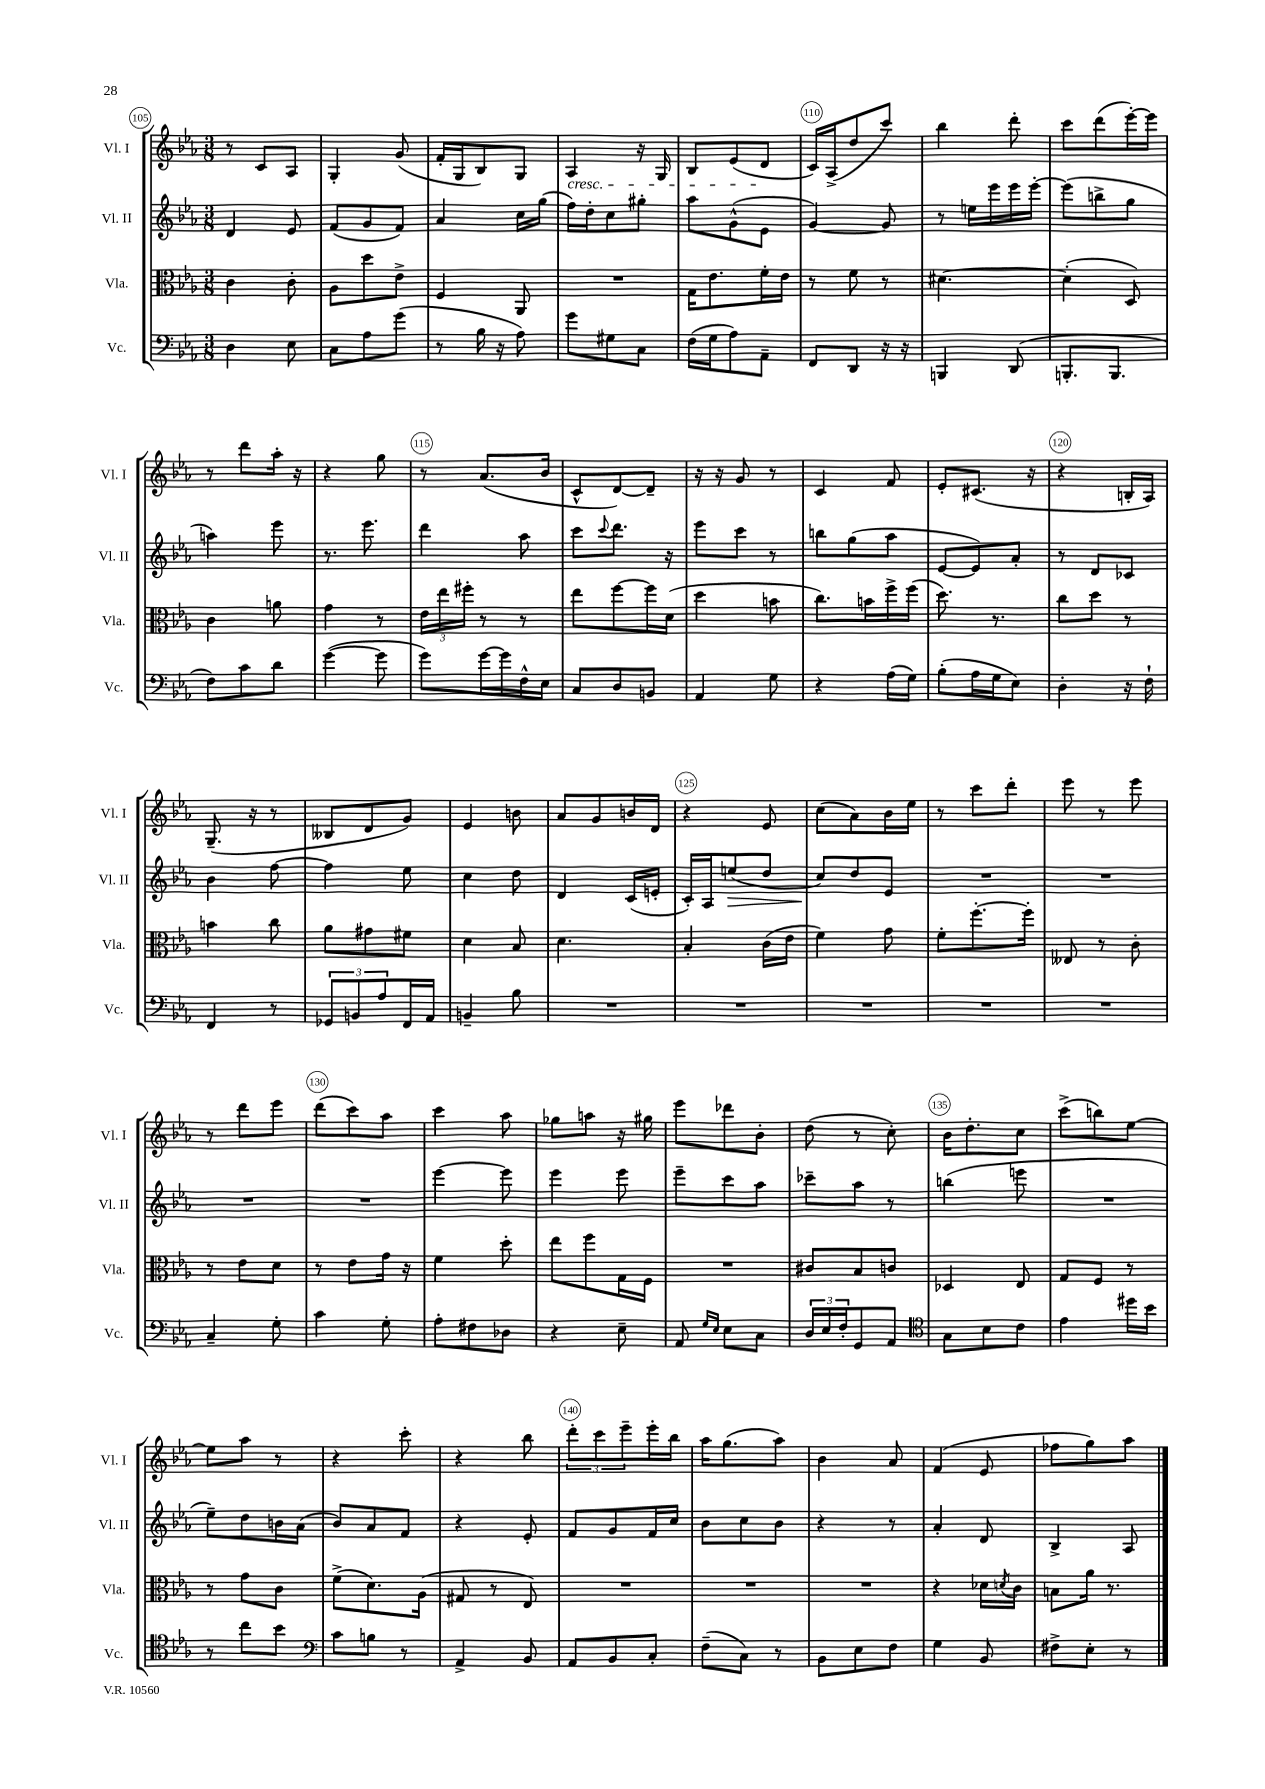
<<
\new StaffGroup <<
\new Staff = "s0" \with { instrumentName = "Vl. I" shortInstrumentName = "Vl. I" } {
    \clef treble \key ees \major \numericTimeSignature \time 3/8
    r8 c'8 aes8 |
    g4-. g'8( |
    f'16-. g16 bes8) g8 |
    aes4\cresc r16 g16 |
    bes8 ees'8( d'8\! |
    c'16) aes16->( d''8 c'''8) |
    bes''4 d'''8-. |
    c'''8 d'''8( ees'''16~-.) ees'''16 |
    r8 d'''8 aes''16-. r16 |
    r4 g''8 |
    r8 aes'8.( bes'16 |
    c'8-^ d'8~) d'8-- |
    r16 r16 g'8 r8 |
    c'4 f'8 |
    ees'8-. cis'8.( r16 |
    r4 b16-. aes16) |
    g8.--( r16 r8 |
    beses8 d'8 g'8) |
    ees'4 b'8 |
    aes'8 g'8 b'16 d'16 |
    r4 ees'8 |
    c''8( aes'8) bes'16 ees''16 |
    r8 c'''8 d'''8-. |
    ees'''8 r8 ees'''8 |
    r8 d'''8 ees'''8 |
    d'''8( c'''8) aes''8 |
    c'''4 aes''8 |
    ges''8 a''8 r16 gis''16 |
    ees'''8 des'''8 bes'8-. |
    d''8( r8 c''8-.) |
    bes'16 d''8.-. c''8 |
    c'''8->( b''8) ees''8~ |
    ees''8 aes''8 r8 |
    r4 c'''8-. |
    r4 bes''8 |
    \tuplet 3/2 { d'''8-. c'''8 ees'''8-- } ees'''16-. bes''16 |
    aes''16 g''8.( aes''8) |
    bes'4 aes'8 |
    f'4( ees'8 |
    fes''8 g''8) aes''8 \bar "|." |
}
\new Staff = "s1" \with { instrumentName = "Vl. II" shortInstrumentName = "Vl. II" } {
    \clef treble \key ees \major \numericTimeSignature \time 3/8
    d'4 ees'8 |
    f'8( g'8 f'8) |
    aes'4 c''16 g''16( |
    f''16) d''16-. c''8 gis''8-. |
    aes''8 g'8-^( ees'8 |
    g'4~) g'8 |
    r8 e''16 ees'''16 ees'''16 ees'''16~-. |
    ees'''8( b''8-> g''8 |
    a''4) ees'''8 |
    r8. ees'''8. |
    d'''4 aes''8 |
    c'''8 \appoggiatura { c'''8 } d'''8. r16 |
    ees'''8 c'''8 r8 |
    b''8 g''8( aes''8 |
    ees'8~ ees'8) aes'8-. |
    r8 d'8 ces'8 |
    bes'4 f''8~ |
    f''4 ees''8 |
    c''4 d''8 |
    d'4 c'16( e'16-. |
    c'16-.) aes16 e''8\>( d''8 |
    c''8\!) d''8 ees'8 |
    R4. |
    R4. |
    R4. |
    R4. |
    ees'''4~ ees'''8 |
    ees'''4 ees'''8 |
    ees'''8-- c'''8 aes''8 |
    ces'''8-- aes''8 r8 |
    b''4( e'''8 |
    R4. |
    ees''8--) d''8 b'16 aes'16( |
    bes'8) aes'8 f'8 |
    r4 ees'8-. |
    f'8 g'8 f'16 c''16 |
    bes'8 c''8 bes'8 |
    r4 r8 |
    aes'4-. d'8 |
    bes4-> aes8 \bar "|." |
}
\new Staff = "s2" \with { instrumentName = "Vla." shortInstrumentName = "Vla." } {
    \clef alto \key ees \major \numericTimeSignature \time 3/8
    c'4 c'8-. |
    aes8 d''8 ees'8-> |
    f4 aes,8 |
    R4. |
    g16 ees'8. f'16-. ees'16 |
    r8 f'8 r8 |
    dis'4.~ |
    dis'4-.( d8) |
    c'4 a'8 |
    g'4 r8 |
    \tuplet 3/2 { ees'16 ees''16 fis''16-. } r8 r8 |
    ees''8 f''8~ f''16 d'16( |
    d''4 b'8 |
    c''8.) b'16 f''16-> f''16( |
    d''8.) r8. |
    c''8 d''8 r8 |
    b'4 c''8 |
    aes'8 gis'8 fis'8 |
    d'4 bes8 |
    d'4. |
    bes4-. c'16( ees'16 |
    f'4) g'8 |
    f'8-. f''8.~-. f''16-. |
    eeses8 r8 c'8-. |
    r8 ees'8 d'8 |
    r8 ees'8 g'16 r16 |
    f'4 d''8-. |
    ees''8 f''8 g16 f16 |
    R4. |
    cis'8 bes8 c'8 |
    des4 ees8 |
    g8 f8 r8 |
    r8 g'8 c'8 |
    f'8->( d'8.) aes16( |
    gis8 r8 ees8) |
    R4. |
    R4. |
    R4. |
    r4 des'16 \acciaccatura { d'8 } c'16 |
    b8 aes'16 r8. \bar "|." |
}
\new Staff = "s3" \with { instrumentName = "Vc." shortInstrumentName = "Vc." } {
    \clef bass \key ees \major \numericTimeSignature \time 3/8
    d4 ees8 |
    c8 aes8 g'8( |
    r8 bes16 r16 aes8) |
    g'8 gis8 c8 |
    f16( g16 aes8) aes,8-- |
    f,8 d,8 r16 r16 |
    b,,4 d,8( |
    b,,8.-. b,,8. |
    f8) c'8 d'8 |
    g'4~( g'8 |
    g'8) g'16~ g'16 f16-^ ees16 |
    c8 d8 b,8 |
    aes,4 g8 |
    r4 aes16( g16) |
    bes8-.( aes16 g16 ees8) |
    d4-. r16 f16-! |
    f,4 r8 |
    \tuplet 3/2 { ges,8 b,8 aes8 } f,16 aes,16 |
    b,4-- bes8 |
    R4. |
    R4. |
    R4. |
    R4. |
    R4. |
    c4-- g8-. |
    c'4 g8-. |
    aes8-. fis8 des8 |
    r4 ees8-- |
    aes,8 \grace { g16 ees16 } ees8 c8 |
    \tuplet 3/2 { d16 ees16 f16-. } g,8 aes,8 |
    \clef tenor g8 bes8 c'8 |
    ees'4 dis''16 bes'16 |
    r8 c''8 bes'8 |
    \clef bass c'8 b8 r8 |
    aes,4-> bes,8 |
    aes,8 bes,8 c8-. |
    f8--( c8) r8 |
    bes,8 ees8 f8 |
    g4 bes,8 |
    fis8-> ees8-. r8 \bar "|." |
}
>>
>>
\layout { \context { \Score currentBarNumber = #105 \override BarNumber.break-visibility = ##(#f #t #t) barNumberVisibility = #(every-nth-bar-number-visible 5) \override BarNumber.stencil = #(make-stencil-circler 0.1 0.3 ly:text-interface::print) } }
